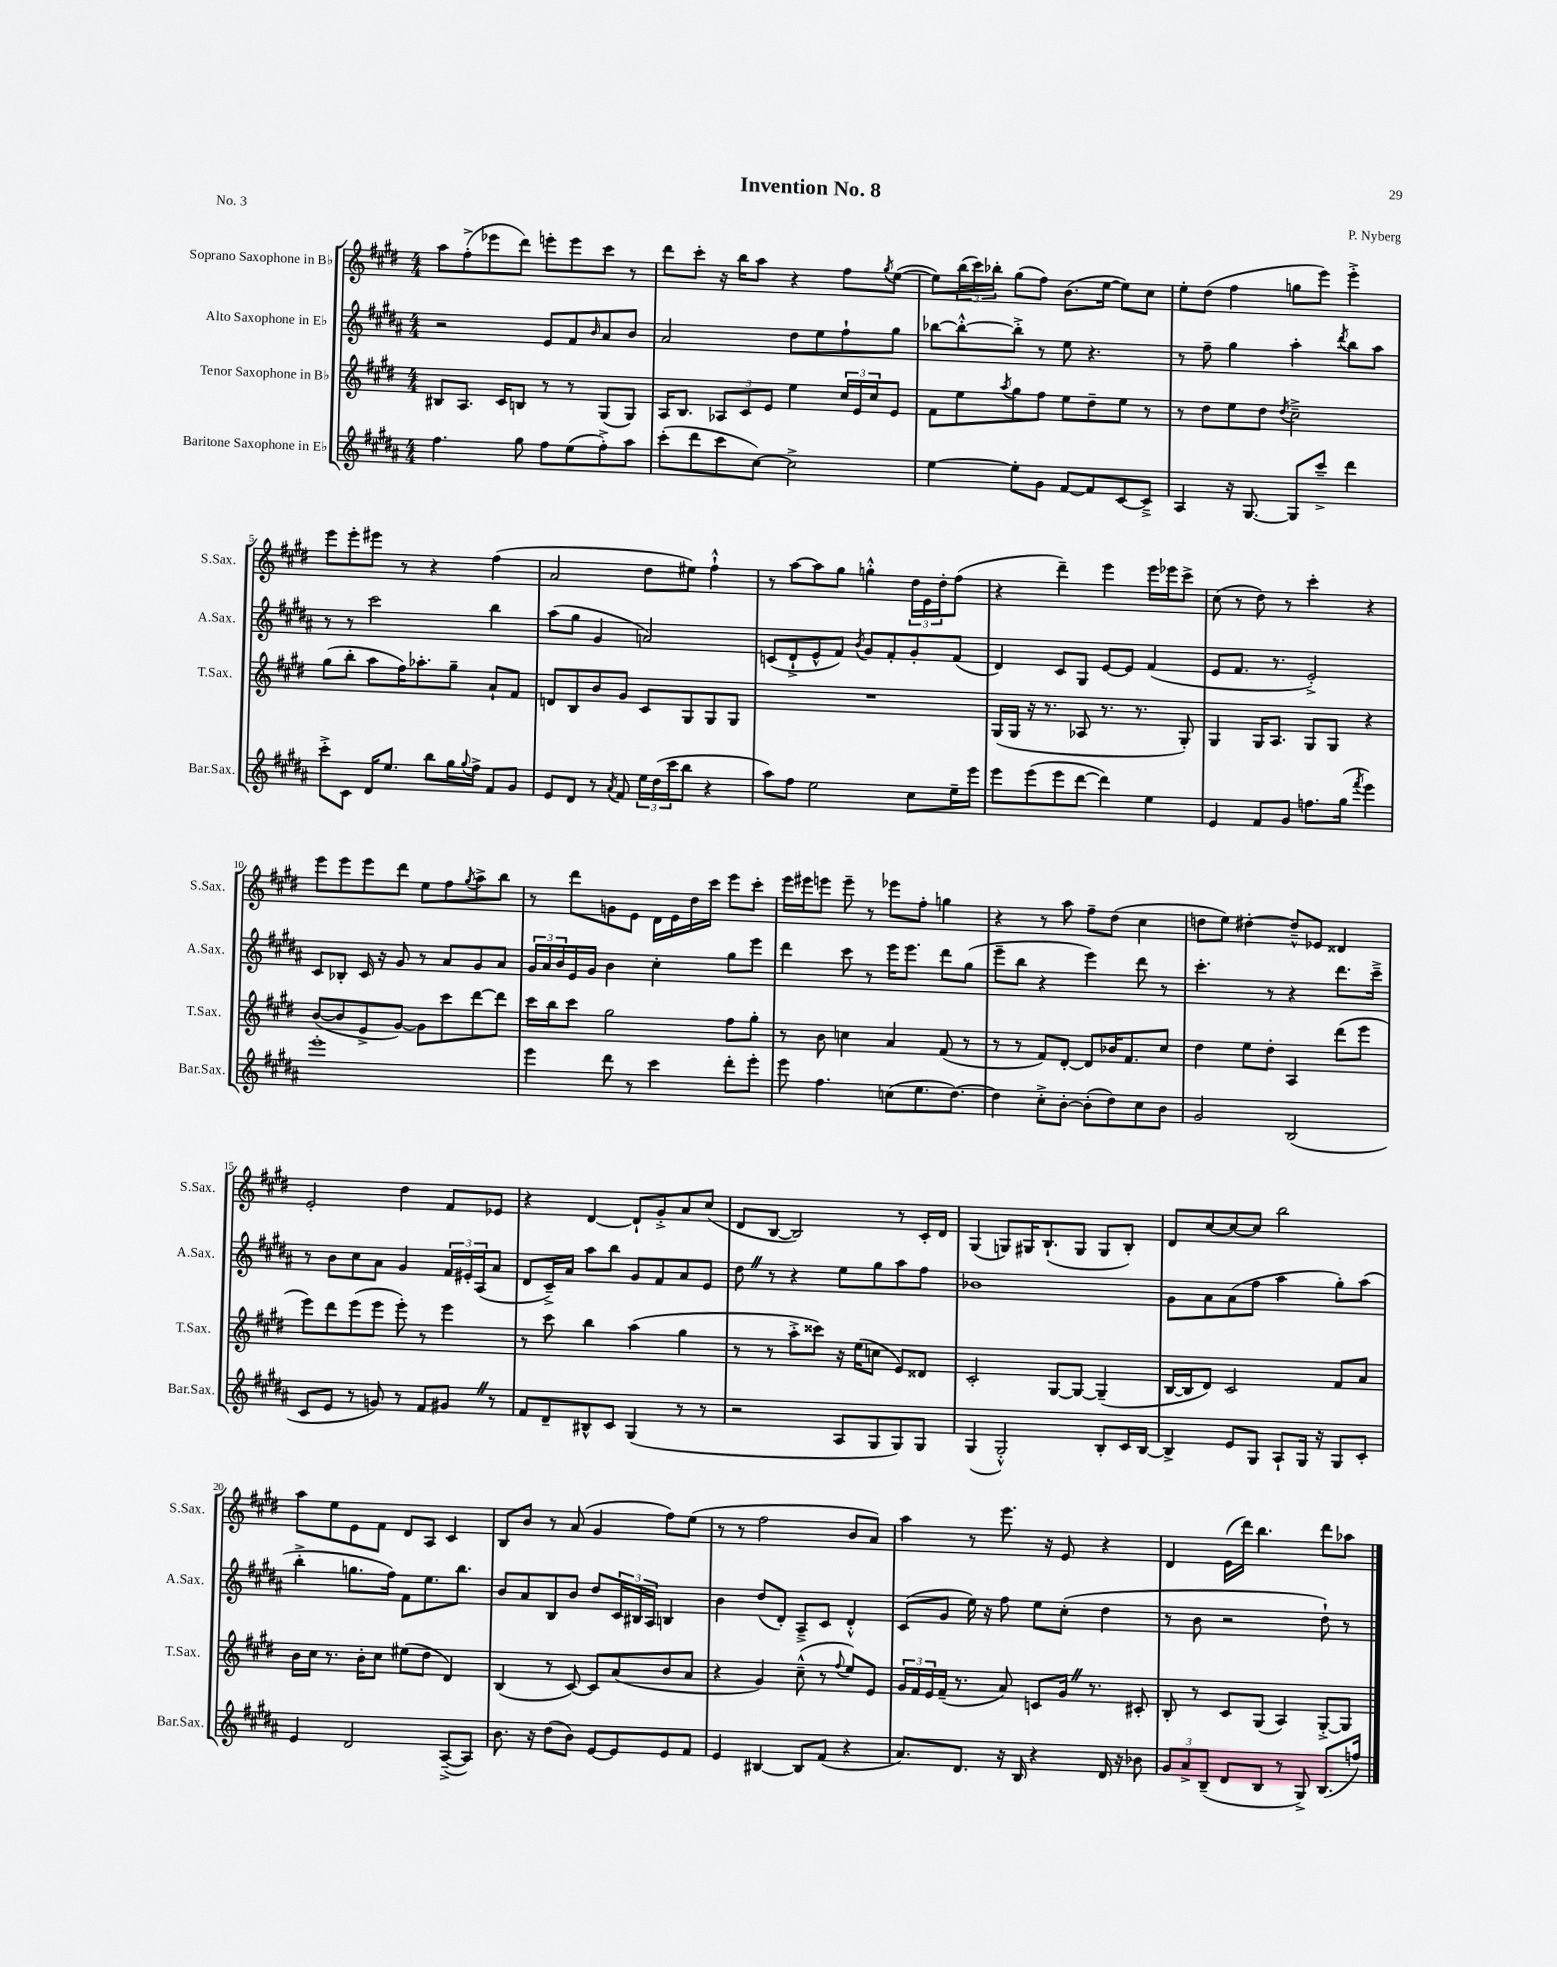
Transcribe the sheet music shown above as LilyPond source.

\header { title = "Invention No. 8" composer = "P. Nyberg" piece = "No. 3" }
<<
\new StaffGroup <<
\new Staff = "s0" \with { instrumentName = "Soprano Saxophone in Bb" shortInstrumentName = "S.Sax." } {
    \clef treble \key e \major \numericTimeSignature \time 4/4
    a''8 fis''8-.->( ees'''8 dis'''8) e'''8-. e'''8 cis'''8 r8 |
    dis'''8 cis'''8-. r16 b''16 a''8 r4 fis''8 \acciaccatura { gis''8 } e''8~( |
    e''8) \tuplet 3/2 { b''16( cis'''16) bes''16-. } gis''8( fis''8) b'8.( e''16~ e''8) cis''8 |
    e''8-. dis''8( fis''4 g''8 e'''8) e'''4-.-> |
    e'''8 e'''8-. eis'''8 r8 r4 fis''4( |
    a'2 dis''8 eis''8) fis''4-!-^ |
    r8 a''8~ a''8 gis''8 g''4-.-^ \tuplet 3/2 { dis''16 e'16 dis''16-. } fis''8( |
    r4 dis'''4--) e'''4 e'''16 ees'''16 cis'''8-> |
    cis''8( r8 dis''8) r8 cis'''4-. r4 |
    e'''8 e'''8 e'''8 dis'''8 e''8 fis''8 \acciaccatura { gis''8 } a''8-> b''8 |
    r8 dis'''8 g'8 e'8 dis'16 e'16 dis''16 cis'''16 e'''8 cis'''8-. |
    e'''16 eis'''16 e'''8 e'''8-- r8 ees'''8 fis''8-. g''4 |
    r4 r8 a''8 fis''8-- dis''8( cis''4 |
    d''8 e''8) dis''4~-. dis''8---^ ees'8 disis'4 |
    e'2-. dis''4 fis'8 ees'8 |
    r4 dis'4~ dis'8-! gis'8-.-> a'8 cis''8( |
    dis'8 b8~ b2) r8 cis'16-. dis'16 |
    gis4( g8) gis16 b8.-!( gis8 gis8 b8-.) |
    dis'8 cis''8~ cis''8~ cis''8 b''2 |
    a''8 e''8 e'8 fis'8 dis'8 a8 cis'4 |
    b8 b'8 r8 a'8( gis'4 fis''8) e''8( |
    r8 r8 fis''2 b'8 a'8) |
    a''4 r8 e'''8. r16 e'8 r4 |
    dis'4 e'16( dis'''16) b''4. dis'''8 aes''8 \bar "|." |
}
\new Staff = "s1" \with { instrumentName = "Alto Saxophone in Eb" shortInstrumentName = "A.Sax." } {
    \clef treble \key b \major \numericTimeSignature \time 4/4
    r2 e'8 fis'8 \grace { b'16 } ais'8 b'8 |
    ais'2 dis''8 e''8 fis''8-! gis''8 |
    bes''8~ bes''8~-.-^ bes''8-.-> r8 e''8 r4. |
    r8 fis''8-- gis''4 ais''4-. \acciaccatura { dis'''8 } b''8 ais''8 |
    r8 r8 cis'''2 b''4 |
    ais''8( gis''8 gis'4 a'2) |
    c'8( dis'8-!-> e'8-^ fis'8) \acciaccatura { b'8 } gis'8 fis'8-. gis'8-. fis'8( |
    dis'4) cis'8 gis8 e'8~ e'8 fis'4( |
    e'8 fis'8. r8. e'2-.->) |
    cis'8 bes8-. cis'16 r16 gis'8 r8 ais'8 gis'8 ais'8 |
    \tuplet 3/2 { gis'16 ais'16 b'16 } e'16 gis'16 b'4 cis''4-. gis''8 e'''8 |
    dis'''4 cis'''8 r8 e'''16 e'''8. dis'''8 gis''8( |
    e'''8-- b''8 r4 e'''4) dis'''8 r8 |
    cis'''4.-. r8 r4 dis'''8. cis'''16---> |
    r8 b'8 cis''8 ais'8 gis'4 \tuplet 3/2 { fis'16 eis'16-. ais16( } ais'8 |
    dis'8 cis'16--->) ais'16 ais''8 b''8 gis'8 fis'8 ais'8 e'8 |
    dis''8 \once \override BreathingSign.text = \markup { \musicglyph "scripts.caesura.straight" } \breathe r8 r4 e''8 gis''8 ais''8 fis''8 |
    bes'1 |
    gis'8 ais'8 ais'8( fis''8 ais''4 gis''8-.) ais''8( |
    b''4-.-> g''8. fis''16) fis'8 e''8. b''8. |
    b'8 ais'8 b8 b'8 dis''8 \tuplet 3/2 { cis'16 bis16 ais16 } b4 |
    b'4 dis''8( dis'8-.) ais8---> cis'8 dis'4-.-^ |
    cis'8( gis'8 e''16) r16 fis''8 e''8 cis''8-.( dis''4 |
    r8 b'8 r2 dis''8-!) r8 \bar "|." |
}
\new Staff = "s2" \with { instrumentName = "Tenor Saxophone in Bb" shortInstrumentName = "T.Sax." } {
    \clef treble \key e \major \numericTimeSignature \time 4/4
    bis8 a8. cis'16 b8 r8 r8 gis8( gis8) |
    a16 b8. \tuplet 3/2 { aes8 cis'8 e'8 } e''4 \tuplet 3/2 { cis''16 e'16 cis''16 } e'8 |
    fis'8 e''8 \acciaccatura { a''8 } gis''8 fis''8 e''8 dis''8-- e''8 r8 |
    r8 dis''8 e''8 dis''8 \acciaccatura { dis''8 } cis''2---> |
    gis''8( b''8-. a''8 fis''16) aes''8.-. gis''8-- a'8-! fis'8 |
    d'8 b8 b'8 gis'8 cis'8 gis8 gis8 gis8 |
    R1 |
    gis16( gis16 r16 r8. aes8 r8. r8. gis8-.) |
    gis4 gis16 a8. gis8 gis8 r4 |
    b'8~( b'8 e'8-> gis'8~) gis'8 cis'''8 dis'''8~ dis'''8 |
    cis'''16 b''16 cis'''8 gis''2 fis''8 gis''8-. |
    r8 b'8 c''4 a'4 fis'8( r8 |
    r8 r8 fis'8) dis'8~-. dis'8 bes'16 fis'8. cis''8 |
    dis''4 e''8 dis''8-. a4 dis'''8( e'''8 |
    e'''8) dis'''8 e'''8( e'''8 e'''8-.) r8 e'''4 |
    r8 cis'''8 b''4 a''4( gis''4 |
    r8 r8 a''8-.-> cisis'''8) r16 e''16( c''8 e'8) disis'8 |
    cis'2-. gis8~ gis8~ gis4--( |
    b16~ b16 dis'8) cis'2 fis'8 a'8 |
    b'16 cis''16 r8. b'16-. cis''8 eis''8( dis''8 dis'4) |
    b4( r8 cis'8~) cis'8 a'8( b'8 a'8 |
    r4 gis'4) cis''8---^( r8 \appoggiatura { fis''8 } e''8) e'8 |
    \tuplet 3/2 { gis'16 fis'16 e'16 } fis'16--( r8. a'8) c'8 gis'16 \once \override BreathingSign.text = \markup { \musicglyph "scripts.caesura.straight" } \breathe r8. cis'8-. |
    b8-. r8 cis'8 gis8( a4) gis8~-.-> gis8 \bar "|." |
}
\new Staff = "s3" \with { instrumentName = "Baritone Saxophone in Eb" shortInstrumentName = "Bar.Sax." } {
    \clef treble \key b \major \numericTimeSignature \time 4/4
    fis''4. gis''8 fis''8 e''8( fis''8-.->) ais''8 |
    cis'''8-.( dis'''8 cis'''8 cis''8~) cis''2-> |
    e''4~ e''8-. gis'8 fis'8~ fis'8 cis'8~ cis'8---> |
    ais4 r16 gis8.~ gis8 cis'''8---> dis'''4 |
    cis'''8-.-> cis'8 dis'16 e''8. b''8 gis''16 \appoggiatura { gis''8 } fis''16-> fis'8 gis'8 |
    e'8 dis'8 r8 \acciaccatura { ais'8 } fis'8 \tuplet 3/2 { e''16 dis''16( cis'''16 } b''8 r4 |
    ais''8) fis''8 e''2 cis''8 e''16-- e'''16 |
    e'''8 e'''8( e'''8 dis'''8~ dis'''4) e''4 |
    e'4 fis'8 gis'8 f''8. gis''16( \acciaccatura { fis'''8 } e'''4) |
    e'''1-. |
    e'''4 dis'''8 r8 cis'''4 dis'''8-. e'''8-. |
    e'''8 fis''4. c''8( e''8. dis''8.~) |
    dis''4 cis''8-.-> b'8~-. b'8-.( dis''8) cis''8 b'8 |
    gis'2 b2( |
    cis'8 e'8 r8 g'8) r8 fis'8 gis'8 \once \override BreathingSign.text = \markup { \musicglyph "scripts.caesura.straight" } \breathe r8 |
    fis'8 dis'8-- bis8-^ cis'8 gis4( r8 r8 |
    r2 ais8 gis8 gis8) gis8 |
    gis4( gis2-.-^) b8-. cis'16 b16~ |
    b4-> e'8 gis8 ais8-! gis16 r16 gis8 cis'8-. |
    e'4 dis'2 ais8~--->( ais8) |
    b'8. r16 dis''8( b'8) e'8~ e'8 e'8 fis'8 |
    e'4 bis4~ bis8 fis'8( r4 |
    ais'8.) dis'8. r16 b16 r4 dis'16 r16 bes'8 |
    \tuplet 3/2 { gis'8 ais'8-> b8--( } dis'8 b8 r8 gis8->) b8.( f''16) \bar "|." |
}
>>
>>
